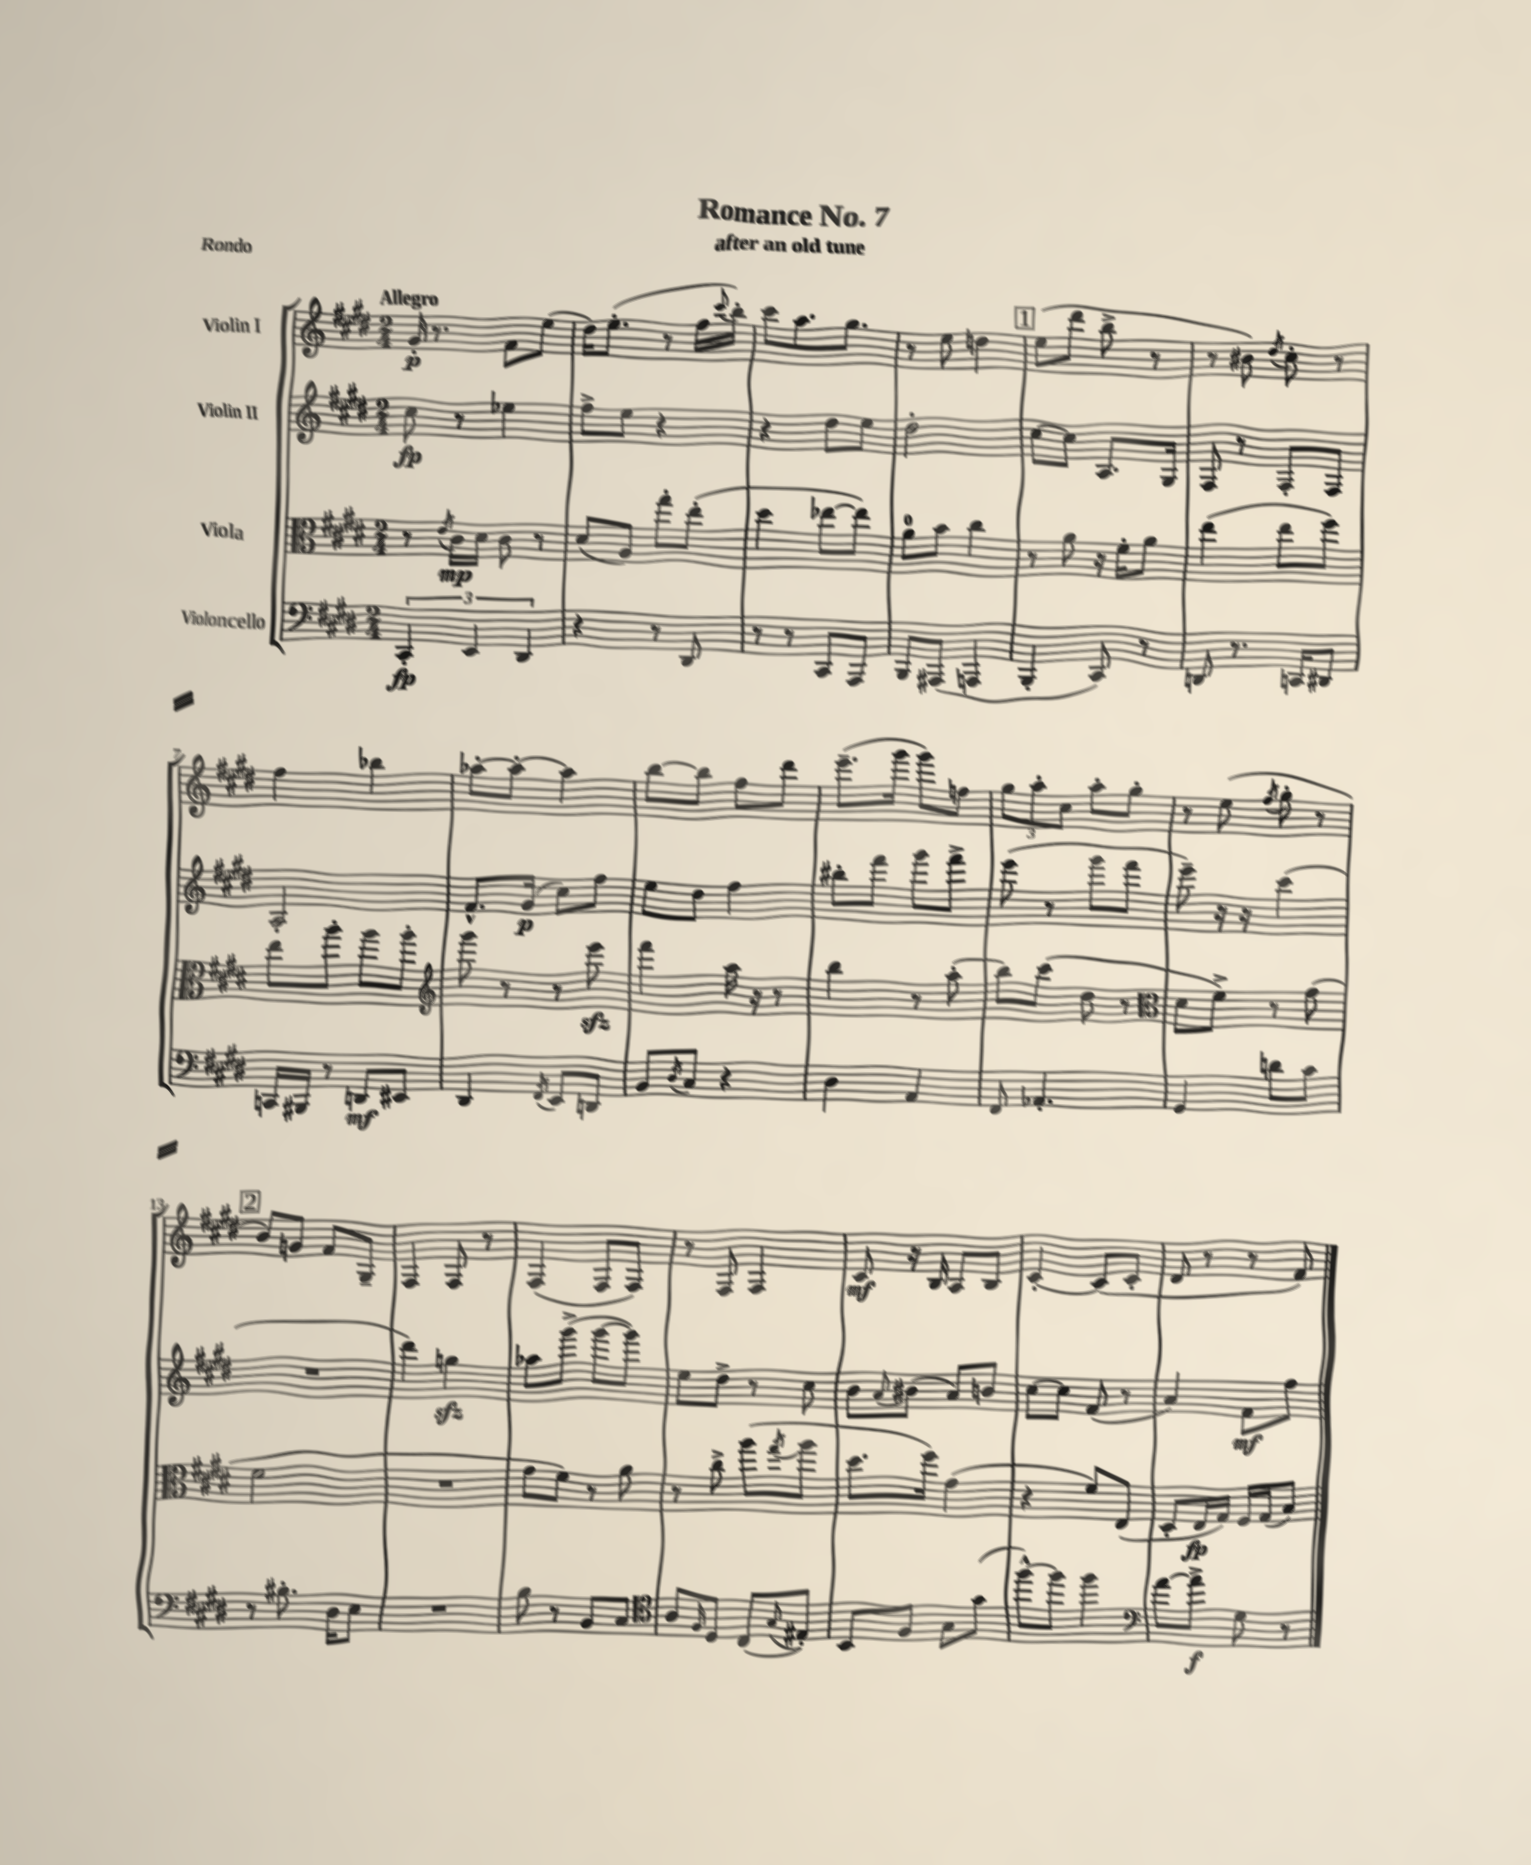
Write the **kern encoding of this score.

**kern	**dynam	**kern	**dynam	**kern	**dynam	**kern	**dynam
*part4	*part4	*part3	*part3	*part2	*part2	*part1	*part1
*staff4	*staff4	*staff3	*staff3	*staff2	*staff2	*staff1	*staff1
*I"Violoncello	*	*I"Viola	*	*I"Violin II	*	*I"Violin I	*
*clefF4	*	*clefC3	*	*clefG2	*	*clefG2	*
*k[f#c#g#d#]	*	*k[f#c#g#d#]	*	*k[f#c#g#d#]	*	*k[f#c#g#d#]	*
*M2/4	*	*M2/4	*	*M2/4	*	*M2/4	*
=1	=1	=1	=1	=1	=1	=1	=1
!	!	!	!	!	!	!LO:TX:a:B:t=Allegro	!
6CC#'/	fp	8r	.	8cc#\	fp	16g#'/	p
.	.	.	.	.	.	8.r	.
.	.	8qe/	.	.	.	.	.
.	.	16c#\LL	mp	8r	.	.	.
6EE/	.	.	.	.	.	.	.
.	.	16d#\JJ	.	.	.	.	.
.	.	8c#\	.	4ee-X\	.	8f#\L	.
6DD#/	.	.	.	.	.	.	.
.	.	8r	.	.	.	(8ee\J	.
=2	=2	=2	=2	=2	=2	=2	=2
4r	.	(8d#/L	.	8ff#^\L	.	16dd#\KL)	.
.	.	.	.	.	.	(8.ee'\J	.
.	.	8A/J)	.	8ee\J	.	.	.
8r	.	8gg#'\L	.	4r	.	8r	.
8DD#/	.	(8ee'\J	.	.	.	16ff#\LL	.
.	.	.	.	.	.	8qqccc#/	.
.	.	.	.	.	.	16bb'\JJ)	.
=3	=3	=3	=3	=3	=3	=3	=3
8r	.	4dd#\	.	4r	.	8ccc#\L	.
8r	.	.	.	.	.	8.aa\	.
8CC#/L	.	[8ee-X\L	.	8dd#\L	.	.	.
.	.	.	.	.	.	8.gg#\J	.
8AAA/J	.	8ee-\J])	.	8ee\J	.	.	.
=4	=4	=4	=4	=4	=4	=4	=4
8BBB/L	.	8a\L	.	2dd#'\	.	8r	.
(8AAA#X/J	.	8b\J	.	.	.	8ee\	.
4AAAn/	.	4cc#\	.	.	.	4ddn\	.
!!LO:REH:place=s1:t=1
=5	=5	=5	=5	=5	=5	=5	=5
4BBB'/	.	8r	.	[8cc#\L	.	(8ee\L	.
.	.	8a\	.	8cc#\J]	.	8ddd#\J	.
8CC#/)	.	16r	.	8.A/L	.	8bb^\	.
.	.	16f#'\KL	.	.	.	.	.
8r	.	8a\J	.	.	.	8r	.
.	.	.	.	16G#/Jk	.	.	.
=6	=6	=6	=6	=6	=6	=6	=6
8DDn/	.	(4ee\	.	8F#/	.	8r	.
8.r	.	.	.	8r	.	8b#X\)	.
.	.	.	.	.	.	8qdd#/	.
.	.	8ee\L	.	8F#'/L	.	8cc#'\	.
16CCn/KL	.	.	.	.	.	.	.
8DD#X/J	.	8ff#\J)	.	8F#/J	.	8r	.
!!LO:LB:g=z
=7	=7	=7	=7	=7	=7	=7	=7
16CCn/LL	.	8ee\L	.	2A'/	.	4ff#\	.
16BBB#X/JJ	.	.	.	.	.	.	.
8r	.	8aa'\J	.	.	.	.	.
8DDn/L	mf	8aa\L	.	.	.	4bb-X\	.
8EE#X/J	.	8aa'\J	.	.	.	.	.
=8	=8	=8	=8	=8	=8	=8	=8
*	*	*clefG2	*	*	*	*	*
4DD#/	.	8ggg#\	.	8.f#^^/L	.	[8aa-X'\L	.
.	.	8r	.	.	.	8aa-'\J_	.
.	.	.	.	(16g#/Jk	p	.	.
8qFF#/	.	.	.	.	.	.	.
8EE/L	.	8r	.	8cc#\L)	.	4aa-\]	.
8DDn/J	.	8eeezz\	.	8ff#\J	.	.	.
=9	=9	=9	=9	=9	=9	=9	=9
8BB/L	.	4fff#\	.	8ee\L	.	[8bb\L	.
8qD#/	.	.	.	.	.	.	.
8C#/J	.	.	.	8dd#\J	.	8bb\J]	.
4r	.	16aa\	.	4ff#\	.	8ff#\L	.
.	.	16r	.	.	.	.	.
.	.	8r	.	.	.	8ddd#\J	.
=10	=10	=10	=10	=10	=10	=10	=10
4D#\	.	4bb\	.	8bb#X'\L	.	(8.eee~\L	.
.	.	.	.	8fff#\J	.	.	.
.	.	.	.	.	.	16ggg#\Jk	.
4AA/	.	8r	.	8ggg#\L	.	8ggg#\L)	.
.	.	(8aa'\	.	8fff#^\J	.	8ffn\J	.
=11	=11	=11	=11	=11	=11	=11	=11
8FF#/	.	8bb\L)	.	(8eee\	.	12gg#\L	.
.	.	.	.	.	.	12aa'\	.
4.AA-X'/	.	(8ccc#\J	.	8r	.	.	.
.	.	.	.	.	.	12cc#\J	.
.	.	8dd#\	.	8ggg#\L	.	8aa'\L	.
.	.	8r	.	8fff#\J	.	8gg#'\J	.
=12	=12	=12	=12	=12	=12	=12	=12
*	*	*clefC3	*	*	*	*	*
4GG#/	.	8d#\L	.	8eee~\)	.	8r	.
.	.	8f#^\J)	.	16r	.	(8ee\	.
.	.	.	.	16r	.	.	.
.	.	.	.	.	.	8qff#/	.
8dn\L	.	8r	.	(4ccc#\	.	8gg#'\	.
8c#\J	.	(8g#\	.	.	.	8r	.
!!LO:LB:g=z
!!LO:REH:place=s1:t=2
=13	=13	=13	=13	=13	=13	=13	=13
8r	.	2f#\	.	2r	.	8b/L)	.
8.B#X'\	.	.	.	.	.	8gn/J	.
.	.	.	.	.	.	8f#/L	.
16D#\KL	.	.	.	.	.	.	.
8E\J	.	.	.	.	.	8G#~/J	.
=14	=14	=14	=14	=14	=14	=14	=14
2r	.	2r	.	4ddd#\)	.	4F#/	.
.	.	.	.	4ggnzz\	.	8F#/	.
.	.	.	.	.	.	8r	.
=15	=15	=15	=15	=15	=15	=15	=15
8B\	.	8g#\L	.	8aa-X\L	.	(4F#/	.
8r	.	8f#\J)	.	(8ggg#^\J	.	.	.
8BB/L	.	8r	.	[8ggg#\L	.	8F#/L	.
8C#/J	.	8a\	.	8ggg#\J])	.	8F#/J)	.
=16	=16	=16	=16	=16	=16	=16	=16
*clefC4	*	*	*	*	*	*	*
8A/L	.	8r	.	8ee\L	.	8r	.
16qqF#/	.	.	.	.	.	.	.
8D#/J	.	8cc#^\	.	8dd#^\J	.	8F#/	.
(8C#/L	.	(8aa\L	.	8r	.	4F#/	.
8qqG#/	.	8qgg#/	.	.	.	.	.
8E#X'/J)	.	8aa\J	.	8cc#\	.	.	.
=17	=17	=17	=17	=17	=17	=17	=17
8BB/L	.	8.dd#\L	.	8b\L	.	8c#/	mf
.	.	.	.	8qqa/	.	.	.
8F#/J	.	.	.	(8b#X\J	.	16r	.
.	.	16ff#\Jk)	.	.	.	16B/	.
8G#\L	.	(4g#\	.	8a/L)	.	8A/L	.
(8g#\J	.	.	.	8bn/J	.	8B/J	.
=18	=18	=18	=18	=18	=18	=18	=18
[8ff#^^\L)	.	4r	.	[8cc#\L	.	[4c#'/	.
8ff#\J]	.	.	.	8cc#\J]	.	.	.
4ff#\	.	8f#/L)	.	(8f#/	.	(8c#/L]	.
.	.	(8E/J	.	8r	.	8c#'/J	.
=19	=19	=19	=19	=19	=19	=19	=19
*clefF4	*	*	*	*	*	*	*
[8a\L	.	8D#'/L	.	4a/)	.	8d#/	.
8a^\J]	f	16E/L	fp	.	.	8r	.
.	.	16G#/JJ)	.	.	.	.	.
8G#\	.	16F#/LL	.	8f#\L	mf	8r	.
.	.	(16G#/J	.	.	.	.	.
8r	.	8B/J)	.	8ff#\J	.	8f#/)	.
==	==	==	==	==	==	==	==
*-	*-	*-	*-	*-	*-	*-	*-
